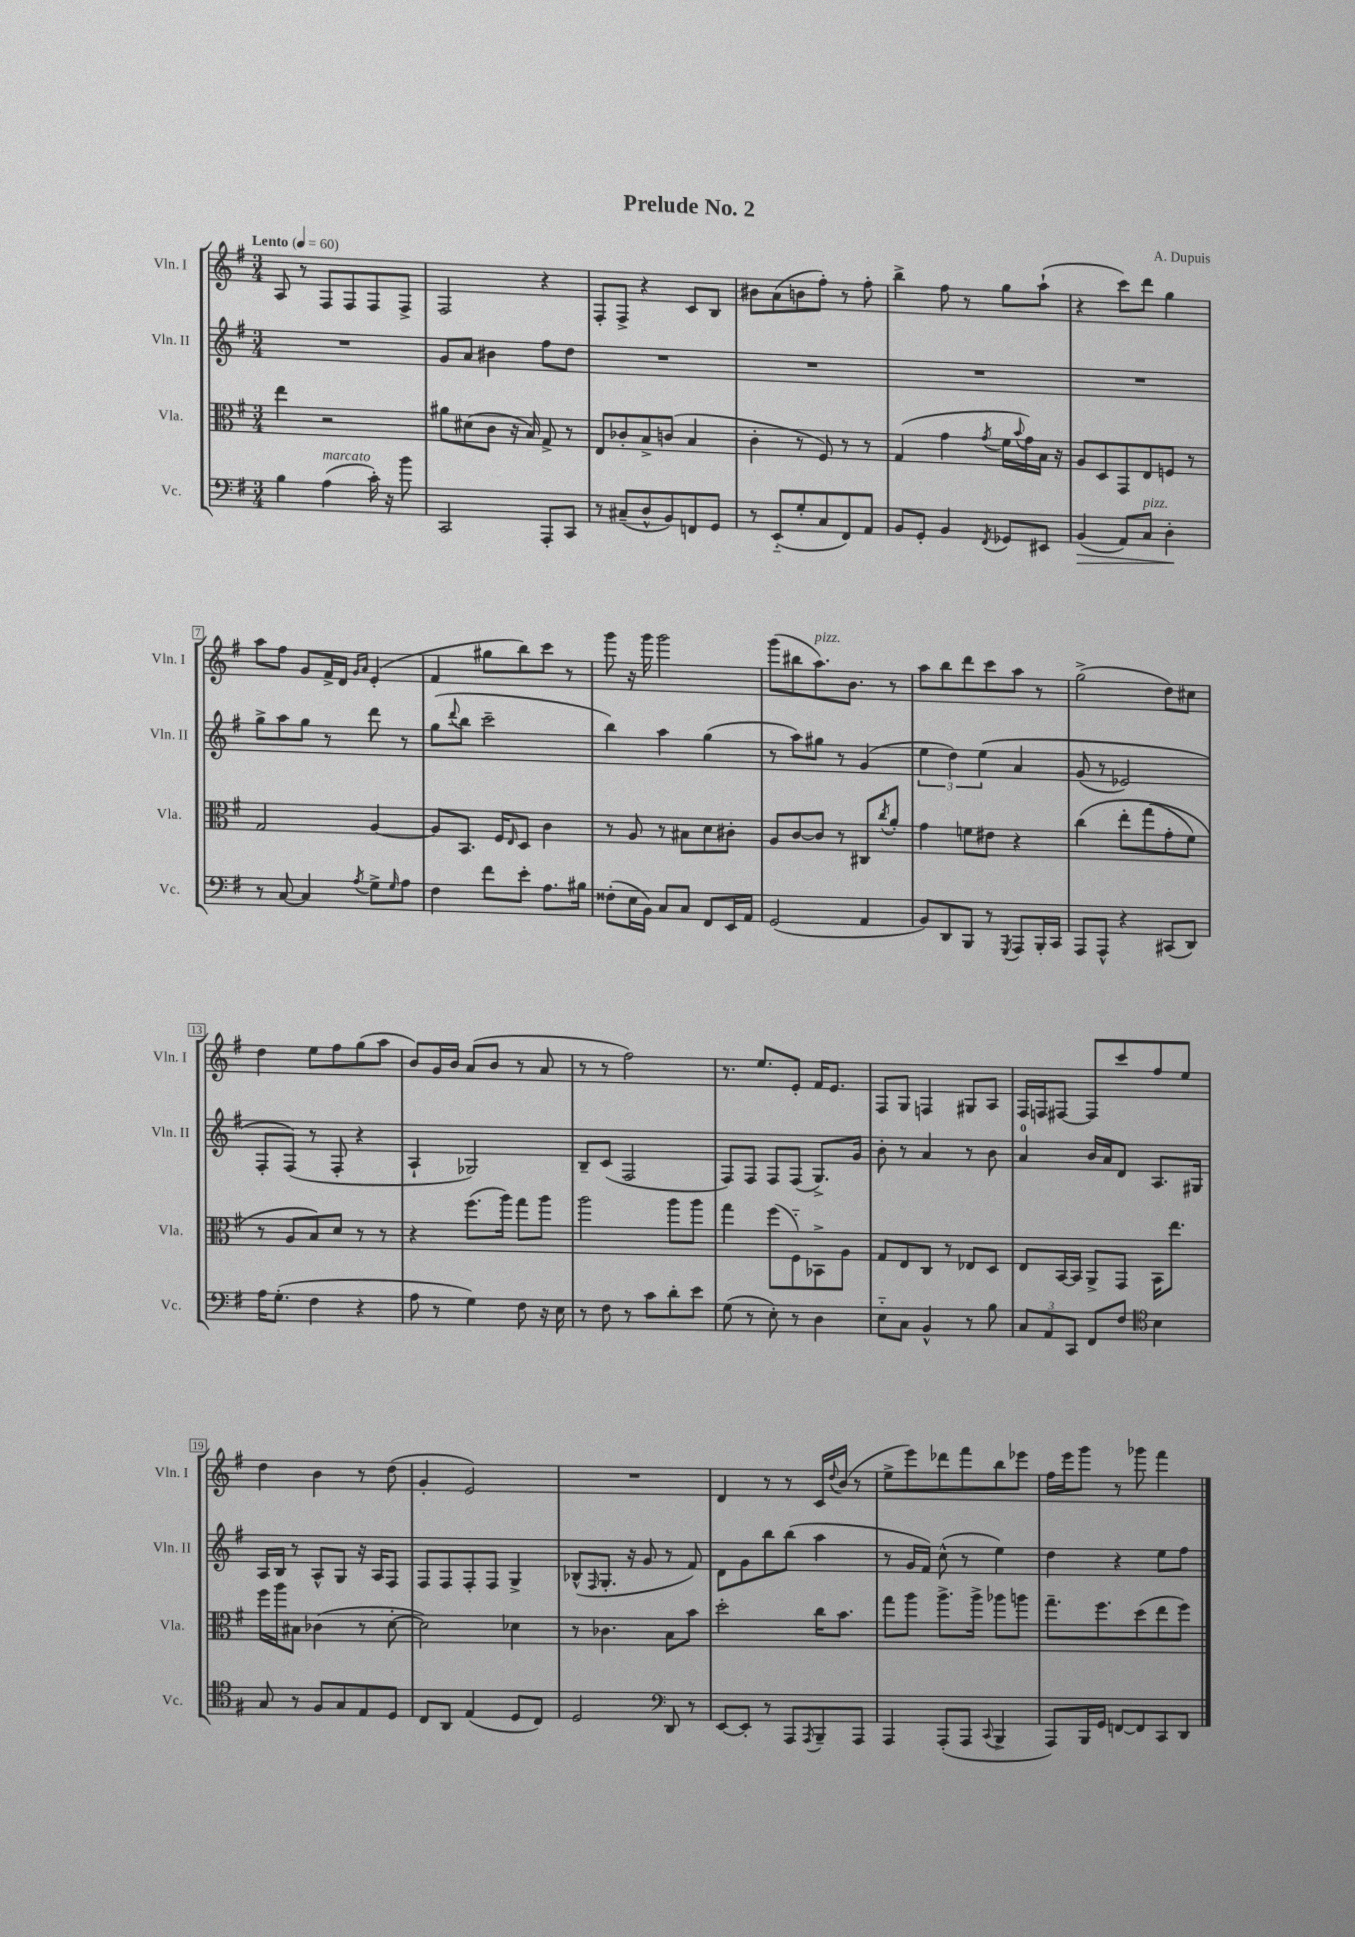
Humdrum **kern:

**kern	**kern	**kern	**kern
*staff4	*staff3	*staff2	*staff1
*clefF4	*clefC3	*clefG2	*clefG2
*k[f#]	*k[f#]	*k[f#]	*k[f#]
*M3/4	*M3/4	*M3/4	*M3/4
*MM60	*MM60	*MM60	*MM60
4B\	4ee\	2.r	8A/
.	.	.	8r
(4A\	2r	.	8F#/L
.	.	.	8F#/
16c'\)	.	.	8F#/
16r	.	.	.
8b\	.	.	8F#^/J
=	=	=	=
2CC/	8a#\L	8g/L	2F#/
.	(8d#\	8a/J	.
.	8c\J	4b#\	.
.	16r	.	.
.	16B/)	.	.
8AAA'/L	8G^/	8ff#\L	4r
8CC/J	8r	8dd\J	.
=	=	=	=
8r	8E/L	2.r	8F#'/L
(8C#~/L	8c-'/	.	8F#^/J
8D^^/	8B^/	.	4r
8BB/)	(8c/J	.	.
8FF/	4B/	.	8c/L
8GG/J	.	.	8B/J
=	=	=	=
8r	4c'\	2.r	8b#\L
(8EE'~/L	.	.	(8a\
8G'/	8r	.	8b\
8C/	8F#/)	.	8ff#'\J)
8FF#/)	8r	.	8r
8AA/J	8r	.	8ff#'\
=	=	=	=
8BB/L	(4G/	2.r	4bb^\
8GG'/J	.	.	.
4BB/	4g\	.	8ff#\
.	.	.	8r
8qFF#/	8qg/	.	.
8GG-/L	16f#\LL	.	8gg\L
.	8qqb/	.	.
.	16g\)	.	.
8EE#/J	16B\JJ	.	(8aa`\J
.	16r	.	.
=	=	=	=
(4BB/	8A/L	2.r	4r
.	8D/	.	.
8AA/L)	8GG/	.	8ccc\L)
8C/J	8E/	.	8ddd\J
4D'\	8F/J	.	4gg\
.	8r	.	.
=	=	=	=
8r	2G/	8gg^\L	8aa\L
[8C/	.	8aa\	8ff#\J
4C/]	.	8gg\J	8g/L
.	.	8r	16f#^/L
.	.	.	16d/JJ
.	.	.	16qqg/LL
8qA/	.	.	16qqa/JJ
8G^\L	[4A/	8ddd\	(4e'/
16qqG/	.	.	.
8A\J	.	8r	.
=	=	=	=
4F#\	8A/]L	(8gg\L	4f#/
.	.	8qqddd/	.
.	8.BB/J	8bb\J	.
8f#\L	.	2ccc~\	8gg#\L
.	16F#/LK	.	.
.	16qqE/	.	.
8e'\J	8D/J	.	8bb\)
8.A\L	4c\	.	8ccc\J
.	.	.	8r
16B#\Jk	.	.	.
=	=	=	=
(8F##'\L	8r	4bb\)	8ggg\
16E\L	8A/	.	16r
16BB\JJ)	.	.	16ggg\
8C/L	8r	4aa\	2ggg\
8C/J	8B#\L	.	.
8FF#/L	8d\	(4gg\	.
16EE/L	8c#'\J	.	.
16AA/JJ	.	.	.
=	=	=	=
(2GG/	8A/L	8r	(8ggg\L
.	[8c/	8aa\L)	8bb#\
.	8c/]J	8gg#\J	8.aa\)
.	8r	8r	.
.	.	.	8.b\J
4AA/	8C#/L	(4g/	.
.	8qcc/	.	.
.	8a'/J	.	8r
=	=	=	=
8BB/L)	4g\	6ee\	8aa\L
8DD/	.	.	8bb\
.	.	6dd\)	.
8BBB/J	8f\L	.	8ddd\
.	.	&(6ee\	.
8r	8e#\J	.	8ccc\
8qGGG/	.	.	.
8AAA/L	4r	4a/	8aa\J
16BBB'/L	.	.	8r
16CC/JJ	.	.	.
=	=	=	=
8AAA/L	&(4cc\	(8g/	(2gg^\
8AAA^^/J	.	8r	.
4r	8ee'\L	2e-/)	.
.	(8gg\	.	.
(8CC#/L	8g'\	.	8dd\L)
8DD/J)	8f#\J)	.	8cc#\J
=	=	=	=
16A\LK	8r	8F#'/L	4dd\
(8.G'\J	.	.	.
.	8A/L	(8F#/J&)	.
4F#\	8B/&)	8r	8ee\L
.	8d/J	8F#'/	8ff#\
4r	8r	4r	(8gg\
.	8r	.	8aa\J
=	=	=	=
8A\	4r	4A`/	8b/L)
8r	.	.	16g/L
.	.	.	16b/JJ
4G\)	(8.ff#\L	2G-/)	(8a/L
.	.	.	8b/J
.	16aa\Jk)	.	.
8F#\	8gg\L	.	8r
16r	8aa\J	.	8a/
16E\	.	.	.
=	=	=	=
8r	2aa\	8B~/L	8r
8F#\	.	(8c/J	8r
8r	.	2F#/	2ff#\)
8c\L	.	.	.
8d'\	8aa\L	.	.
8e\J	8aa\J	.	.
=	=	=	=
(8G\	4gg\	8F#/L)	8.r
8r	.	8F#/J	.
.	.	.	8.ee/L
8E'\)	(8ff#\L	8F#/L	.
8r	8F#'~\)	(8F#/J	8e'/J
4D\	8BB-^\	8.G^/L)	16f#/LK
.	.	.	8.e/J
.	8A\J	.	.
.	.	16g/Jk	.
=	=	=	=
8E'~\L	8G/L	8b'\	8F#/L
8C\J	8E/	8r	8G/J
4BB^^/	8C/J	4a/	4F/
.	8r	.	.
8r	8E-/L	8r	8G#/L
8B\	8D/J	8b\	8A/J
=	=	=	=
12C/L	8E/L	4a/	16F#/LL
.	.	.	16F/J
12AA/	.	.	.
.	[16BB/L	.	[8F#/J
12CC/J	.	.	.
.	16BB/]JJ	.	.
8FF#/L	8AA^/L	16b/LL	8F#/]L
.	.	16a/J	.
8F#/J	8GG/J	8d/J	8ccc/
*clefC4	*	*	*
4B\	16BB\LK	8.A/L	8ff#/
.	8.ee\J	.	.
.	.	.	8ee/J
.	.	16G#/Jk	.
=	=	=	=
8G/	16ff#\LL	16A/LL	4dd\
.	16aa\J	16B/JJ	.
8r	8B#\J	8r	.
8F#/L	(4c-\	8A^^/L	4b\
8G/	.	8G/J	.
8E/	8r	16r	8r
.	.	16A/LK	.
8D/J	[8d'\	8F#/J	(8dd\
=	=	=	=
8C/L	2d\])	8F#/L	4g'/
8AA/J	.	8F#/	.
(4E/	.	8F#'/	2e/)
.	.	8F#/J	.
8D/L	4d-\	4G^/	.
8C/J)	.	.	.
=	=	=	=
2D/	8r	(8B-^^/L	2.r
.	.	16qqF#/	.
.	4.c-\	8.G'/J	.
.	.	16r	.
.	.	8g/	.
*clefF4	*	*	*
8DD/	8B\L	8r	.
8r	8b\J	8f#/)	.
=	=	=	=
[8EE/L	2dd'\	8d\L	4d/
8EE'/]J	.	8g\	.
8r	.	8bb\	8r
8AAA/L	.	(8bb\J	8r
8qAAA/	.	.	.
8BBB~/	16cc\LK	4aa\	16c/LL
.	.	.	8qqdd/
.	8.b\J	.	(16b/JJ
8AAA/J	.	.	8r
=	=	=	=
4AAA/	8gg\L	8r	8ee^\L
.	8aa\J	16g/LL	8eee\)
.	.	16f#/JJ)	.
(8AAA'/L	8.aa^\L	(8cc^^\	8ddd-\
8AAA/J	.	8r	8fff#\
.	16aa^\Jk	.	.
8qqCC/	.	.	.
4BBB^/	8aa-\L	4ee\)	8bb\
.	8aa\J	.	8eee-\J
=	=	=	=
8AAA/L)	8.gg~\L	4dd\	16ff#\LL
.	.	.	16eee\J
16BBB/L	.	.	8ggg\J
16GG/JJ	8.ff#\	.	.
[8FF/L	.	4r	8r
8FF/]	(8dd\	.	8ggg-\
8CC/	8ee\	8ee\L	4fff#\
8DD/J	8ff#\J)	8ff#\J	.
==	==	==	==
*-	*-	*-	*-
